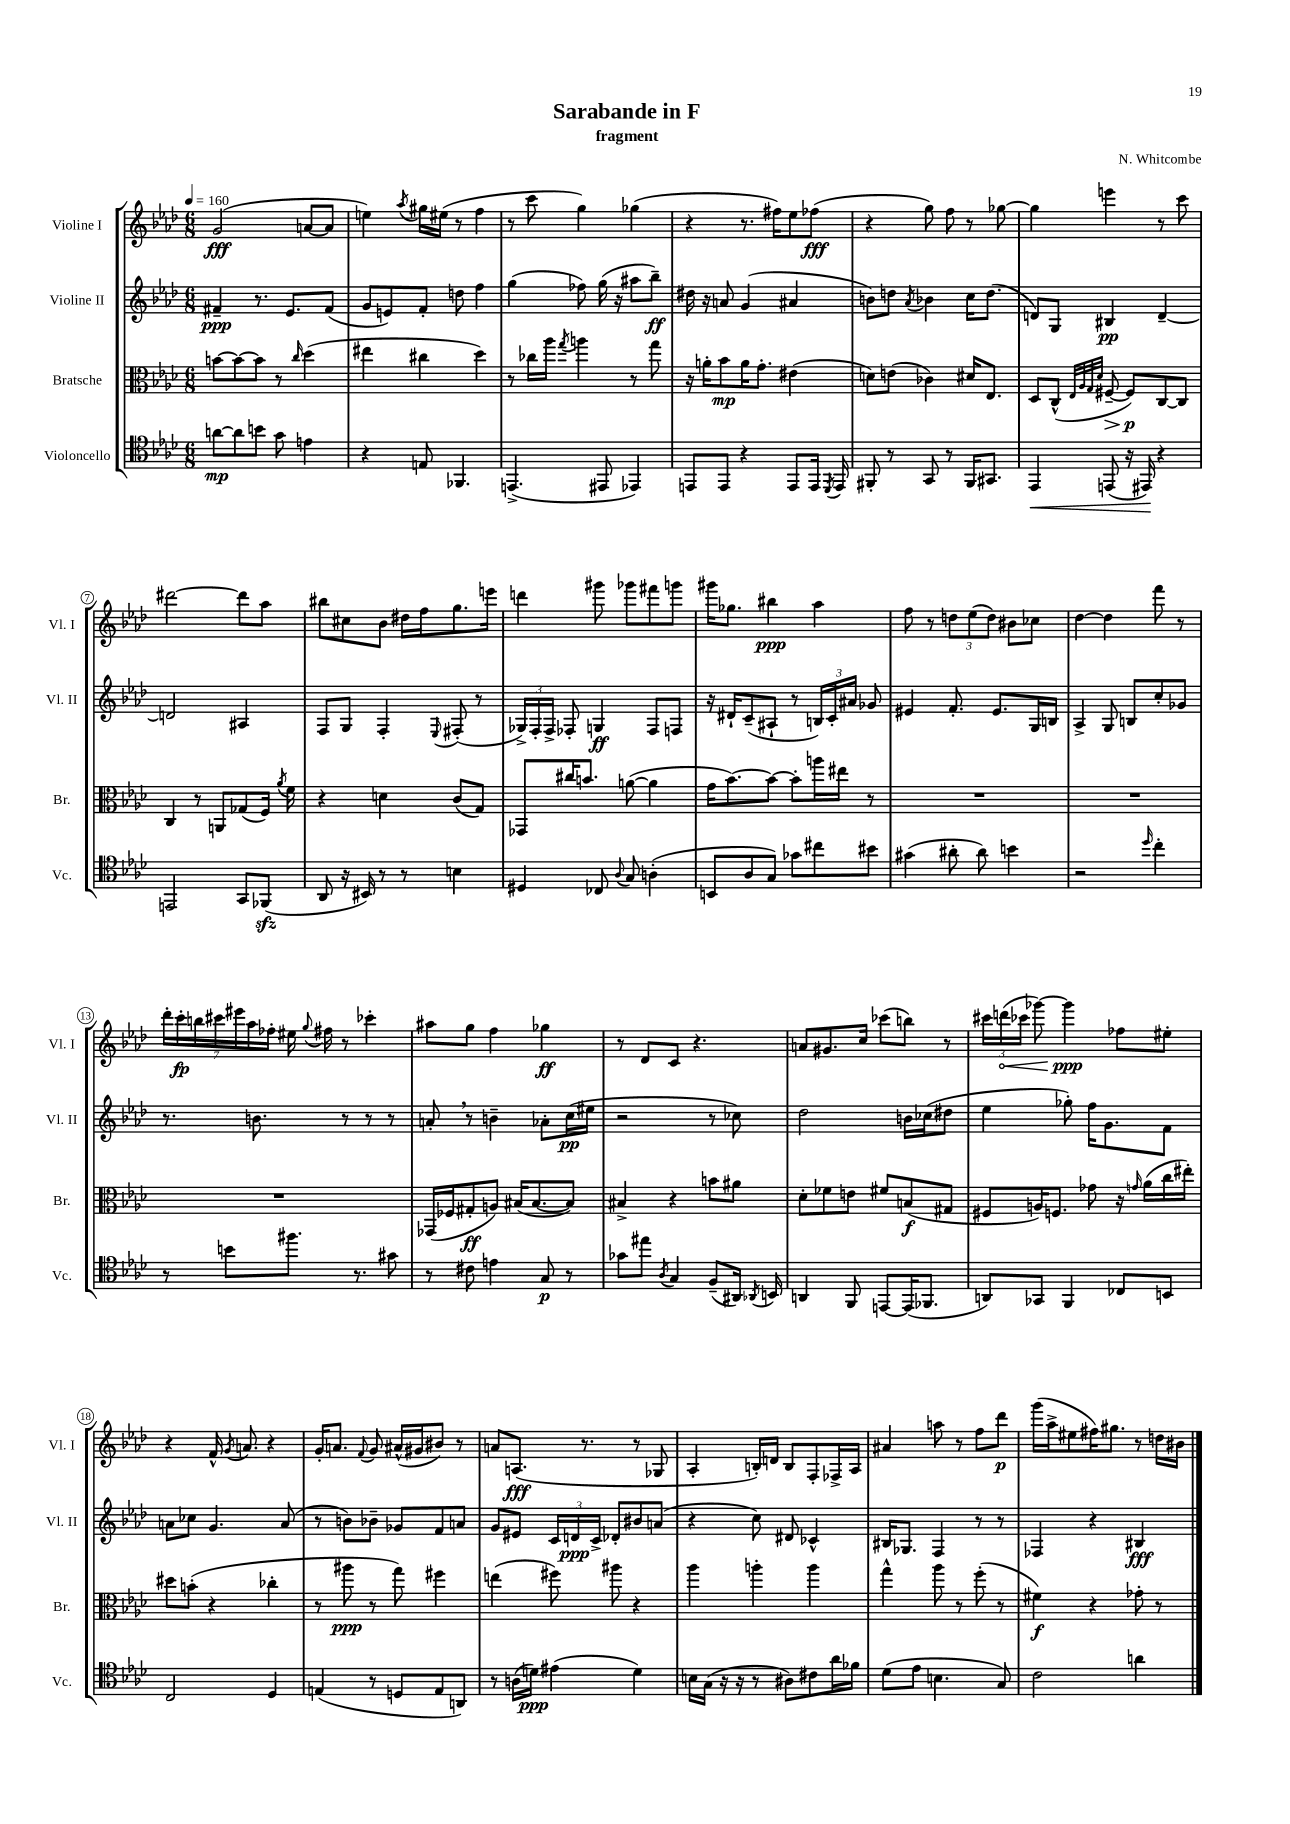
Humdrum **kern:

**kern	**dynam	**kern	**dynam	**kern	**dynam	**kern	**dynam
*part4	*part4	*part3	*part3	*part2	*part2	*part1	*part1
*staff4	*staff4	*staff3	*staff3	*staff2	*staff2	*staff1	*staff1
*I"Violoncello	*	*I"Bratsche	*	*I"Violine II	*	*I"Violine I	*
*I'Vc.	*	*I'Br.	*	*I'Vl. II	*	*I'Vl. I	*
*clefC4	*	*clefC3	*	*clefG2	*	*clefG2	*
*k[b-e-a-d-]	*	*k[b-e-a-d-]	*	*k[b-e-a-d-]	*	*k[b-e-a-d-]	*
*M6/8	*	*M6/8	*	*M6/8	*	*M6/8	*
*MM160	*	*MM160	*	*MM160	*	*MM160	*
=1	=1	=1	=1	=1	=1	=1	=1
[8an\L	mp	[8bn\L	.	4f#X~/	ppp	(2g/	fff
8a\]	.	8b\_	.	.	.	.	.
8bn\J	.	8b\J]	.	8.r	.	.	.
8g\	.	8r	.	.	.	.	.
.	.	.	.	8.e-/L	.	.	.
.	.	16qqcc/	.	.	.	.	.
4en\	.	(4dd-\	.	.	.	[8an/L	.
.	.	.	.	(8f#/J	.	8a/J]	.
=2	=2	=2	=2	=2	=2	=2	=2
4r	.	4ee#X\	.	8g/L	.	4een\)	.
.	.	.	.	8en/)	.	.	.
.	.	.	.	.	.	8qaa-/	.
8En/	.	4cc#X\	.	8f'/J	.	16gg#X\LL	.
.	.	.	.	.	.	(16ee#X\JJ	.
4.FF-X/	.	.	.	8ddn\	.	8r	.
.	.	4dd-\)	.	4ff\	.	4ff\	.
=3	=3	=3	=3	=3	=3	=3	=3
(4.EEn^/	.	8r	.	(4gg\	.	8r	.
.	.	16cc-X\LL	.	.	.	8ccc\	.
.	.	16aa-\JJ	.	.	.	.	.
.	.	8qgg/	.	.	.	.	.
.	.	4aan\	.	8ff-X\)	.	4gg\)	.
8EE#X/	.	.	.	(16gg\	.	.	.
.	.	.	.	16r	.	.	.
4EE-X/)	.	8r	.	8aa#X\L	.	(4gg-X\	.
.	.	8gg\	.	8bb-~\J)	ff	.	.
=4	=4	=4	=4	=4	=4	=4	=4
8EEn/L	.	16r	.	16dd#X\	.	4r	.
.	.	16an'\KL	.	16r	.	.	.
8EE/J	.	8b-\	mp	8an/	.	.	.
4r	.	16a\K	.	(4g/	.	8.r	.
.	.	8.g'\J	.	.	.	.	.
.	.	.	.	.	.	16ff#X\KL)	.
8EE/L	.	(4e#X\	.	4a#X/	.	8ee-\	.
16EE/Jk	.	.	.	.	.	(8ff-X\J	fff
8qDD-/	.	.	.	.	.	.	.
16EE/	.	.	.	.	.	.	.
=5	=5	=5	=5	=5	=5	=5	=5
8FF#X'/	.	8dn\L)	.	8bn\L)	.	4r	.
8r	.	(8en\J	.	8ddn\J	.	.	.
.	.	.	.	8qa-/	.	.	.
8GG/	.	4c-X\)	.	4b-X\	.	8gg\)	.
8r	.	.	.	.	.	8ff\	.
16FF#/KL	.	16d#X/KL	.	16cc\KL	.	8r	.
8.GG#X/J	.	8.E-/J	.	(8.dd\J	.	.	.
.	.	.	.	.	.	[8gg-X\	.
=6	=6	=6	=6	=6	=6	=6	=6
!	!LO:HP:b	!	!	!	!	!	!
4EE-/	<	8D-/L	.	8dn/L)	.	4gg-\]	.
.	.	(8C^^/J	.	8G/J	.	.	.
.	.	32qqE-/LLL	.	.	.	.	.
.	.	32qqA-/	.	.	.	.	.
.	.	32qqG/	.	.	.	.	.
.	.	32qqd-/JJJ	.	.	.	.	.
!	!	!	!LO:HP:b	!	!	!	!
(8EEn/	.	[8F#X~/	>	4B#X/	pp	4eeen\	.
16r	.	8F#/L])	p	.	.	.	.
16EE#X/)	.	.	.	.	.	.	.
4r	[	[8C/	]	[4d~/	.	8r	.
.	.	8C/J]	.	.	.	8ccc\	.
!!LO:LB:g=z
=7	=7	=7	=7	=7	=7	=7	=7
2EEn/	.	4C/	.	2dn/]	.	[2ddd#X\	.
.	.	8r	.	.	.	.	.
.	.	8AAn/L	.	.	.	.	.
8GG/L	.	(8G-X/	.	4A#X/	.	8ddd#\L]	.
(8FF-Xzz/J	.	16F/Jk)	.	.	.	8aa-\J	.
.	.	8qa-/	.	.	.	.	.
.	.	16f\	.	.	.	.	.
=8	=8	=8	=8	=8	=8	=8	=8
8AA-/	.	4r	.	8F/L	.	8bb#X\L	.
16r	.	.	.	8G/J	.	8cc#X\	.
16BB#X/)	.	.	.	.	.	.	.
8r	.	4dn\	.	4F'/	.	8b-\J	.
8r	.	.	.	.	.	16dd#X\LL	.
.	.	.	.	.	.	16ff\J	.
.	.	.	.	8qqE-/	.	.	.
4Bn\	.	(8c/L	.	(8F#X'/	.	8.gg\	.
.	.	8G/J)	.	8r	.	.	.
.	.	.	.	.	.	16eeen\Jk	.
=9	=9	=9	=9	=9	=9	=9	=9
4D#X/	.	8GG-X/L	.	24G-X^/LL)	.	4dddn\	.
.	.	.	.	24F'/	.	.	.
.	.	.	.	24F^/JJ	.	.	.
.	.	16cc#X/K	.	8F-X'/	.	.	.
.	.	8.bn/J	.	.	.	.	.
8C-X/	.	.	.	4Gn/	ff	8ggg#X\	.
8qqA-/	.	.	.	.	.	.	.
8G/	.	([8an\	.	.	.	8ggg-X\L	.
(4An'\	.	4a\]	.	8F-/L	.	8fff#X\	.
.	.	.	.	8Fn/J	.	8gggn\J	.
=10	=10	=10	=10	=10	=10	=10	=10
8BBn/L	.	16g\KL	.	16r	.	16ggg#X\KL	.
.	.	[8.b-\)	.	16d#X`/KL	.	8.gg-X\J	.
8A-/	.	.	.	(8c~/	.	.	.
8G/J)	.	8b-\J_	.	8A#X`/J	.	4bb#X\	ppp
8g-X\L	.	8b-'\L]	.	8r	.	.	.
8cc#X\	.	16aan\L	.	24Bn/LL)	.	4aa-\	.
.	.	.	.	24c'/	.	.	.
.	.	16ee#X\JJ	.	.	.	.	.
.	.	.	.	24a#X/JJ	.	.	.
8b#X\J	.	8r	.	8g-X/	.	.	.
=11	=11	=11	=11	=11	=11	=11	=11
(4g#X\	.	2.r	.	4e#X/	.	8ff\	.
.	.	.	.	.	.	8r	.
8a#X'\	.	.	.	8.f'/	.	12ddn\L	.
.	.	.	.	.	.	(12ee-\	.
8a#\)	.	.	.	.	.	.	.
.	.	.	.	.	.	12dd\J)	.
.	.	.	.	8.e#/L	.	.	.
4bn\	.	.	.	.	.	8b#X\L	.
.	.	.	.	16G/L	.	8cc-X\J	.
.	.	.	.	16Bn/JJ	.	.	.
=12	=12	=12	=12	=12	=12	=12	=12
2r	.	2.r	.	4A-^/	.	[4dd-\	.
.	.	.	.	8G/	.	4dd-\]	.
.	.	.	.	8Bn/L	.	.	.
16qqdd-/	.	.	.	.	.	.	.
4cc'\	.	.	.	8cc'/	.	8fff\	.
.	.	.	.	8g-X/J	.	8r	.
!!LO:LB:g=z
=13	=13	=13	=13	=13	=13	=13	=13
8r	.	2.r	.	8.r	.	28ddd-'\LL	.
.	.	.	.	.	.	28ccc'\	fp
.	.	.	.	.	.	28bbn\	.
.	.	.	.	.	.	28ccc#X\	.
8bn\L	.	.	.	.	.	.	.
.	.	.	.	.	.	28eee#X\	.
.	.	.	.	.	.	28aa-\	.
.	.	.	.	8.bn\	.	.	.
.	.	.	.	.	.	28ff-X'\JJ	.
8.ff#X\J	.	.	.	.	.	16ee#X\	.
.	.	.	.	.	.	8qqgg/	.
.	.	.	.	.	.	16ff#X\	.
.	.	.	.	8r	.	8r	.
8.r	.	.	.	.	.	.	.
.	.	.	.	8r	.	4ccc-X'\	.
8g#X\	.	.	.	8r	.	.	.
=14	=14	=14	=14	=14	=14	=14	=14
8r	.	(16GG-X/LL	.	8an',/	.	8aa#X\L	.
.	.	16F-X/J	.	.	.	.	.
8c#X\	.	8G#X'/	ff	8r	.	8gg\J	.
4en\	.	8An/J)	.	4bn~\	.	4ff\	.
.	.	(16B#X/KL	.	.	.	.	.
.	.	[8.B#/	.	.	.	.	.
8G/	p	.	.	8a-X'\L	.	4gg-X\	ff
8r	.	8B#/J])	.	(16cc\L	pp	.	.
.	.	.	.	16ee#X\JJ	.	.	.
=15	=15	=15	=15	=15	=15	=15	=15
8g-X\L	.	4B#X^/	.	2r	.	8r	.
8ee#X\J	.	.	.	.	.	8d-/L	.
8qA-/	.	.	.	.	.	.	.
4G/	.	4r	.	.	.	8c/J	.
.	.	.	.	.	.	4.r	.
(8F~/L	.	8bn\L	.	8r	.	.	.
16AA#X/Jk)	.	8a#X\J	.	8cc-X\)	.	.	.
8qAA-X/	.	.	.	.	.	.	.
16BBn/	.	.	.	.	.	.	.
=16	=16	=16	=16	=16	=16	=16	=16
4AAn/	.	8d-'\L	.	2dd-\	.	8an/L	.
.	.	8f-X\	.	.	.	8.g#X/	.
8FF/	.	8en\J	.	.	.	.	.
.	.	.	.	.	.	16cc/Jk	.
[8EEn/L	.	8f#X/L	.	.	.	(8ccc-X\L	.
(16EE/K]	.	(8Bn/	f	16bn\LL	.	8bbn\J)	.
8.FF-X/J	.	.	.	(16cc-X\J	.	.	.
.	.	8G#X/J	.	8dd#X\J	.	8r	.
=17	=17	=17	=17	=17	=17	=17	=17
8AAn/L)	.	8F#X/L	.	4ee-\	.	24ccc#X\LL	.
!	!	!	!	!	!	!	!LO:HP:b
.	.	.	.	.	.	(24dddn\	<
.	.	.	.	.	.	24ccc-X\JJ	.
8GG-X/J	.	16An/K)	.	.	.	[8ggg-X\)	.
.	.	8.Fn/J	.	.	.	.	.
4FF/	.	.	.	8gg-X'\)	.	4ggg-\]	ppp
.	.	8g-X\	.	16ff\KL	.	.	.
.	.	.	.	8.g\	.	.	.
8C-X/L	.	16r	.	.	.	8ff-X\L	[
.	.	16qqgn/	.	.	.	.	.
.	.	(16a-\LL	.	.	.	.	.
8BBn/J	.	16cc\	.	8f\J	.	8ee#X'\J	.
.	.	16ee#X'\JJ)	.	.	.	.	.
!!LO:LB:g=z
=18	=18	=18	=18	=18	=18	=18	=18
2C/	.	8dd#X\L	.	8an\L	.	4r	.
.	.	(8bn'\J	.	8cc-X\J	.	.	.
.	.	4r	.	4.g/	.	16f^^/	.
.	.	.	.	.	.	8qg/	.
.	.	.	.	.	.	8.an/	.
4D-/	.	4cc-X'\	.	.	.	4r	.
.	.	.	.	(8a/	.	.	.
=19	=19	=19	=19	=19	=19	=19	=19
(4En/	.	8r	.	8r	.	16g'/KL	.
.	.	.	.	.	.	8.an/J	.
.	.	8aa#X\	ppp	8bn\L)	.	.	.
.	.	.	.	.	.	8qqf/	.
8r	.	8r	.	8b-X~\J	.	8g/	.
8Dn/L	.	8gg\)	.	8g-X/L	.	(16a#X^^/LL	.
.	.	.	.	.	.	16g#X/J	.
8E/	.	4ff#X\	.	8f/	.	8b#X/J)	.
8AAn/J)	.	.	.	8an/J	.	8r	.
=20	=20	=20	=20	=20	=20	=20	=20
8r	.	(4een\	.	8g/L	.	8an/L	.
(16An\LL	.	.	.	8e#X/J	.	(8.An/J	fff
16dn\JJ)	ppp	.	.	.	.	.	.
(4e#X\	.	8ff#X\)	.	24c/LL	.	.	.
.	.	.	.	24dn/	ppp	.	.
.	.	.	.	.	.	8.r	.
.	.	.	.	24c^/JJ	.	.	.
.	.	8aa#X\	.	8d-X'/L	.	.	.
4d\)	.	4r	.	8b#X/	.	8r	.
.	.	.	.	(8an/J	.	8G-X/	.
=21	=21	=21	=21	=21	=21	=21	=21
16Bn\LL	.	4aa-\	.	4r	.	4A-'/	.
(16G\JJ	.	.	.	.	.	.	.
16r	.	.	.	.	.	.	.
16r	.	.	.	.	.	.	.
8r	.	4aan'\	.	8cc\)	.	16Bn'/LL)	.
.	.	.	.	.	.	16dn/JJ	.
8A#X\L)	.	.	.	8d#X/	.	8B/L	.
8c#X\	.	4aa\	.	4c-X^^/	.	8F'/	.
16a-\L	.	.	.	.	.	16F-X^/L	.
16f-X\JJ	.	.	.	.	.	16A-/JJ	.
=22	=22	=22	=22	=22	=22	=22	=22
(8d-\L	.	4gg^^\	.	16B#X/KL	.	4a#X/	.
.	.	.	.	8.G-X/J	.	.	.
8e-\J	.	.	.	.	.	.	.
4.Bn\	.	8aa-\	.	4F/	.	8aan\	.
.	.	8r	.	.	.	8r	.
.	.	(8ff'\	.	8r	.	8ff\L	.
8G/)	.	8r	.	8r	.	8ddd-\J	p
=23	=23	=23	=23	=23	=23	=23	=23
2c\	.	4f#X\)	f	4F-X/	.	(16ggg\LL	.
.	.	.	.	.	.	16aa-^\J	.
.	.	.	.	.	.	8ee#X\	.
.	.	4r	.	4r	.	16ff#X\K)	.
.	.	.	.	.	.	8.gg#X\J	.
4an\	.	8g-X'\	.	4B#X/	fff	8r	.
.	.	8r	.	.	.	16ddn\LL	.
.	.	.	.	.	.	16b#X\JJ	.
==	==	==	==	==	==	==	==
*-	*-	*-	*-	*-	*-	*-	*-
